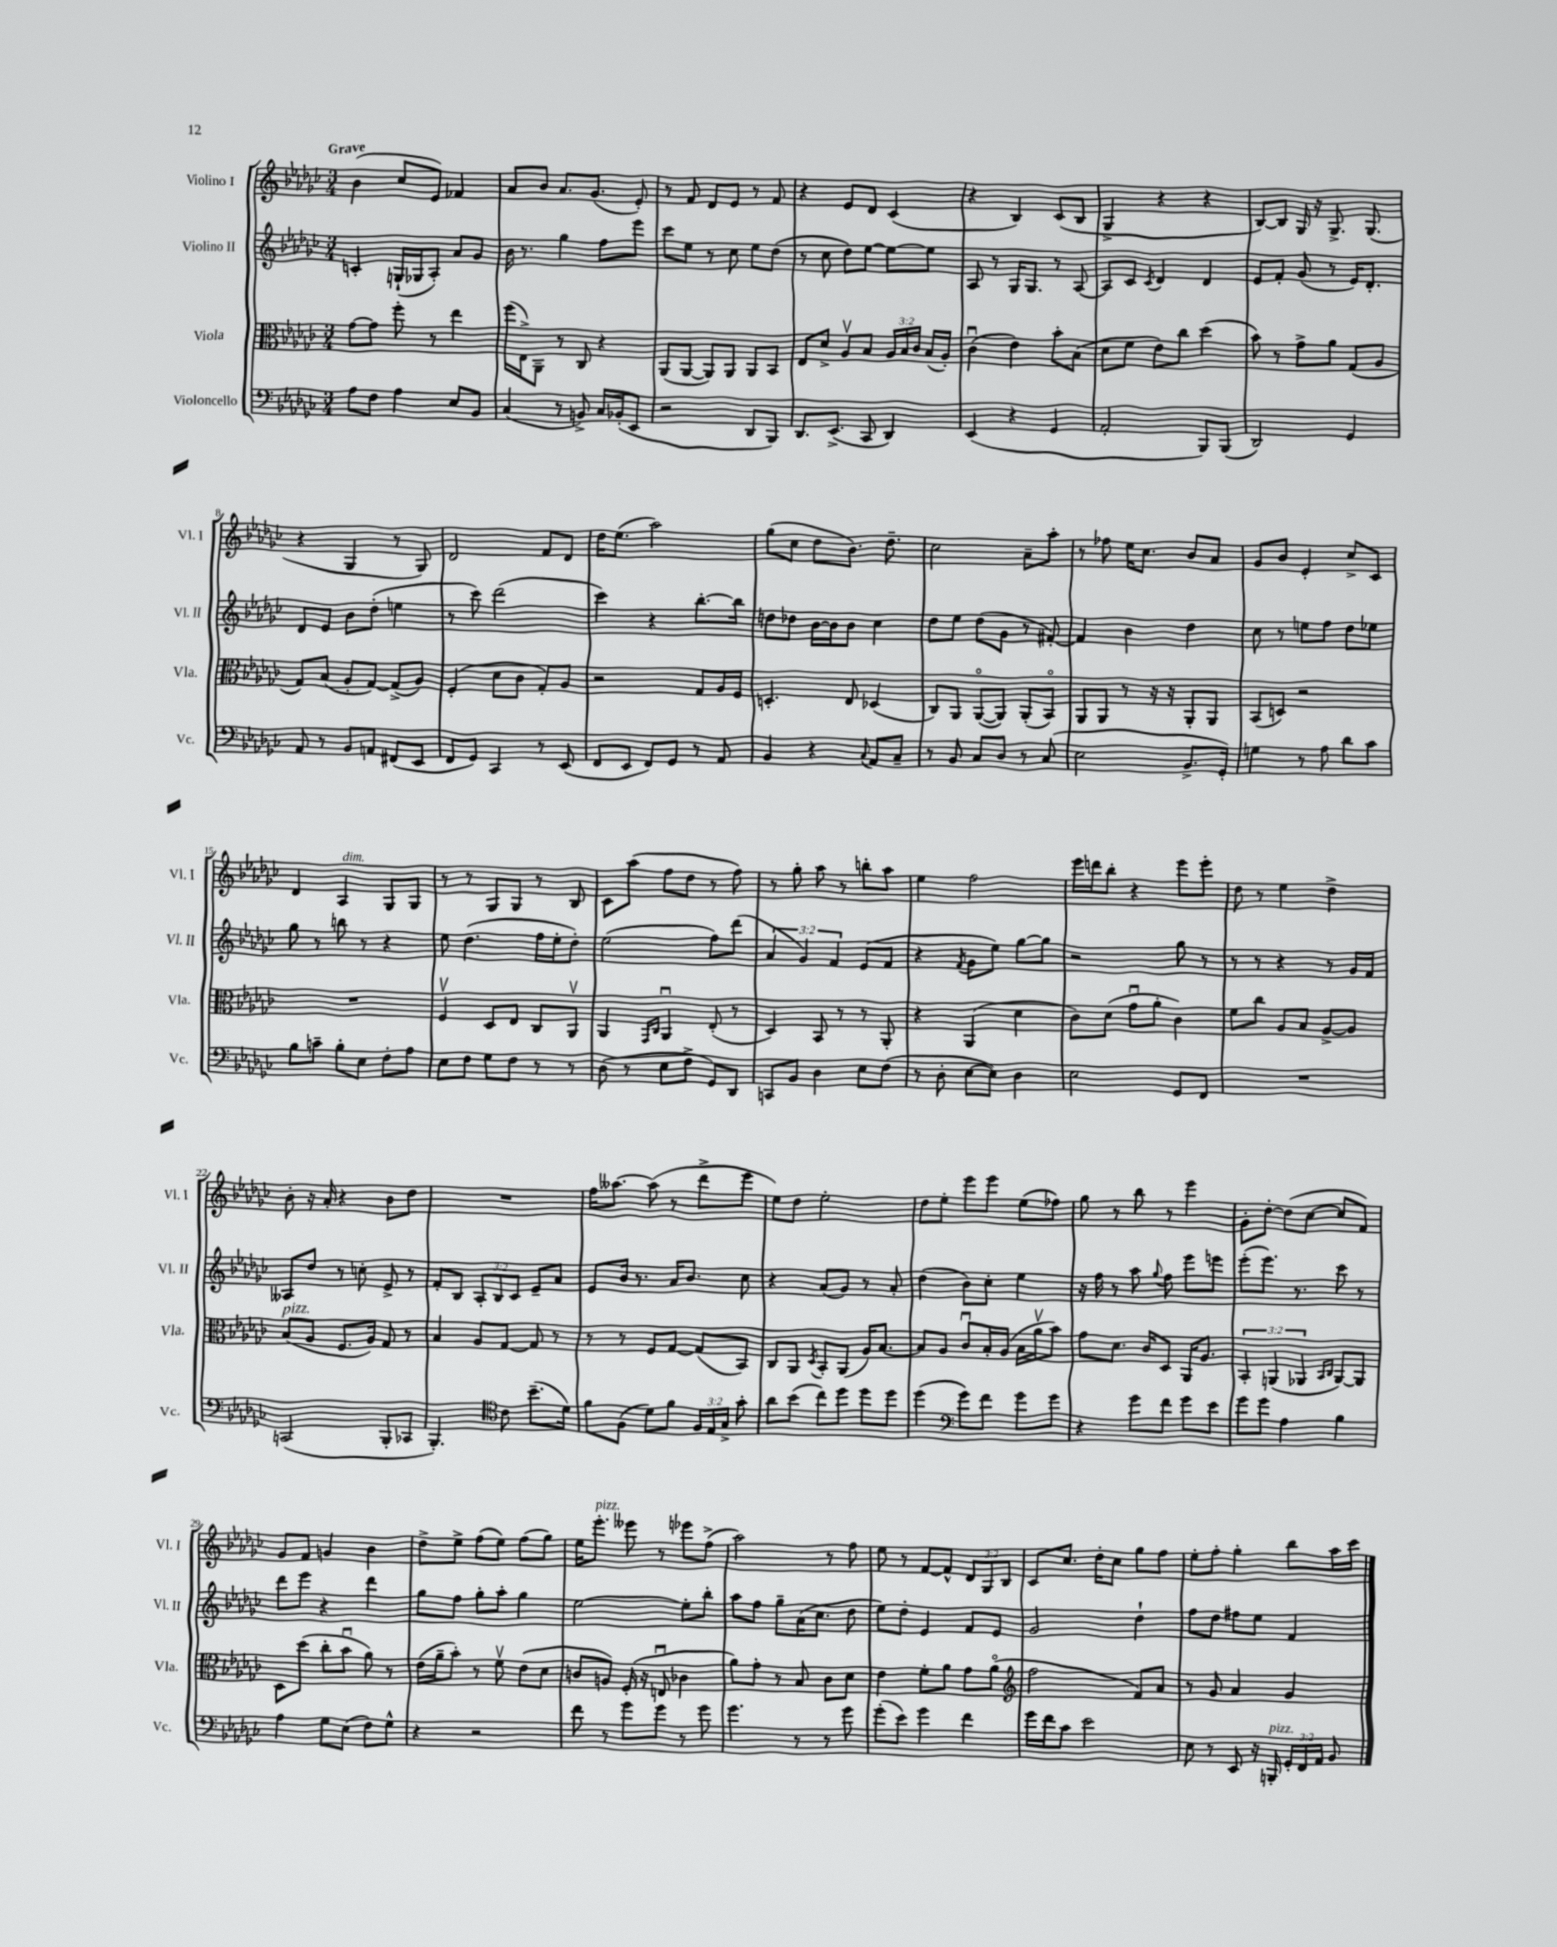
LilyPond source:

<<
\new StaffGroup <<
\new Staff = "s0" \with { instrumentName = "Violino I" shortInstrumentName = "Vl. I" } {
    \clef treble \key ges \major \numericTimeSignature \time 3/4 \override Staff.TupletNumber.text = #tuplet-number::calc-fraction-text \tempo "Grave"
    \autoBeamOff bes'4( ces''8[ ees'8]) fes'4 |
    aes'8[ bes'8] aes'8.[ ges'8.]( ees'8-.) |
    r8 f'8 des'8[ ees'8] r8 f'8 |
    r4 ees'8[ des'8] ces'4( |
    r4 bes4) ces'8[( bes8] |
    ges4-> r4 r4 |
    bes8[~) bes8] ges16 r16 ges8.-> ges8.( |
    r4 ges4 r8 ges8) |
    des'2 f'8[ des'8] |
    des''16[ ees''8.]( aes''2) |
    ges''8[( ces''8] des''8[ bes'8.]) des''8.-- |
    ces''2 aes'8[-- aes''8]-. |
    r8 fes''8 ees''16[ ces''8.] bes'8[ aes'8] |
    ges'8[ bes'8] ees'4-. ces''8[-> ces'8] |
    des'4 aes4^\markup { \italic "dim." } ges8[ ges8] |
    r8 r8 ges8[ ges8] r8 bes8 |
    ces'8[ aes''8]( f''8[ des''8] r8 f''8) |
    r8 ges''8-. aes''8 r8 b''8[-. aes''8] |
    ees''4 f''2 |
    ees'''16[ d'''16 bes''8]-. r4 ees'''8[ ees'''8]-. |
    des''8 r8 ees''4 des''4-> |
    bes'8-. r16 aes'16-. r4 bes'8[ des''8] |
    R2. |
    f''16[ aeses''8.]~ aeses''8( r8 des'''8[-> ees'''8] |
    ees''8[) des''8] ees''2-. |
    des''8[ ees''8]-. ees'''8[ ees'''8] ees''8[( fes''8]) |
    ges''8 r8 bes''8 r8 ees'''4 |
    ges'8[-. des''8]~-. des''8[( ces''8]~ ces''8[ f'8]) |
    ges'8[ f'8] g'4 bes'4 |
    des''8[-> ees''8]-> f''8[( ees''8]) f''8[( ges''8]) |
    ees''16[ ees'''8.]-.^\markup { \italic "pizz." } eeses'''8 r8 ees'''8[ f''8]->( |
    aes''2) r8 f''8 |
    ees''8 r8 f'8[~ f'8]-^ \tuplet 3/2 { des'8[ ges8 bes8] } |
    ces'8[ ces''8.] des''16[-. ces''8] ges''8[ f''8] |
    ees''8[-. f''8]-. ges''4-. bes''8[ aes''16 ces'''16] \bar "|." |
}
\new Staff = "s1" \with { instrumentName = "Violino II" shortInstrumentName = "Vl. II" } {
    \clef treble \key ges \major \numericTimeSignature \time 3/4 \override Staff.TupletNumber.text = #tuplet-number::calc-fraction-text
    \autoBeamOff c'4-. g16[-!( ges16 aes8]-.) aes'8[ ges'8] |
    bes'16 r8. ges''4 f''8[ ees'''8] |
    ces'''8[ ees''8] r8 ces''8 ees''8[ des''8]( |
    r8 ces''8 des''8[) ees''8]~ ees''8[~ ees''8] |
    aes8 r8 ges16[ ges8.] r8 aes8~ |
    aes8[ ces'8] \acciaccatura { ces'8 } des'4 des'4 |
    ees'8[ f'8]-. ges'8( r8 ees'16[) des'8.]-. |
    des'8[ ees'8] bes'8[ des''8]-.( e''4 |
    r8 ces'''8) des'''2( |
    ces'''4) r4 bes''8.[~-. bes''16] |
    d''8[ des''8] bes'16[~ bes'16 bes'8] ces''4 |
    des''8[ ees''8] des''8[( ges'8] r8 fis'8~-.) |
    fis'4 bes'4 des''4 |
    ces''8 r8 e''8[ f''8] des''8[ ees''8] |
    ges''8 r8 b''8 r8 r4 |
    ees''8 des''4.( f''16[ ees''16-. des''8]-.) |
    ees''2( f''8[) des'''8]( |
    \tuplet 3/2 { aes'4 ges'4) f'4 } ees'8[( f'8] |
    r4 \acciaccatura { f'8 } ges'8[ ees''8]) ges''8[~ ges''8] |
    r2 ges''8 r8 |
    r8 r8 r4 r8 ges'16[ f'16] |
    aeses8[ des''8] r8 c''8-. ees'8-> r8 |
    f'8[-. bes8] \tuplet 3/2 { aes8[-. bes8 ces'8] } ees'8[-- aes'8] |
    ees'8[ bes'16] r8. aes'16[ bes'8.] ces''8 |
    r4 aes'8[( ges'8]) r8 aes'8-. |
    des''4( bes'8[) ces''8]-. ees''4 |
    r16 f''16 r8 aes''8 \appoggiatura { ges''8 } f''8 ees'''8[ e'''8] |
    ees'''8[-.( ees'''8.]) r8. ces'''8 r8 |
    des'''8[ ees'''8] r4 des'''4 |
    ges''8[ f''8] ges''8[-. aes''8]-. ges''4 |
    ees''2~ ees''8[-. bes''8]-. |
    aes''8[ f''8] ges''8[-- aes'16( ces''8.] des''8 |
    ees''8[) des''8]-. ees'4 f'8[ ees'8] |
    ges'2 des''4-! |
    f''8[ des''8] fis''8[ ees''8] f'4 \bar "|." |
}
\new Staff = "s2" \with { instrumentName = "Viola" shortInstrumentName = "Vla." } {
    \clef alto \key ges \major \numericTimeSignature \time 3/4 \override Staff.TupletNumber.text = #tuplet-number::calc-fraction-text
    \autoBeamOff ges'8[~ ges'8] f''8-. r8 ees''4 |
    f''16[( ees16->) aes,8]-- r8 ces8 r4 |
    aes,8[( aes,8]~ aes,8[) aes,8] aes,8[ bes,8] |
    ees8[ des'8]-> aes8[\upbow bes8] \tuplet 3/2 { aes16[ bes16 ces'16] } bes16[( aes16]-.) |
    ces'4\downbow( ees'4) bes'8[-. bes8]( |
    des'8[ f'8] ees'8[) ces''8] des''4( |
    bes'8) r8 ges'8[-> aes'8] ges8[( aes8] |
    ges8[) bes8]( aes8[-. ges8]~) ges8[->( aes8]) |
    f4-.( des'8[ ces'8] ges8[-.) aes8] |
    r2 ges8[ aes16 f16] |
    d4.-. ees8 des4( |
    ces8[) aes,8] aes,8[~\flageolet( aes,8]) aes,8[-.( bes,8]\flageolet) |
    aes,8[ aes,8] r8 r16 r16 aes,8[-. aes,8] |
    bes,8[( d8]) r2 |
    R2. |
    f4\upbow des8[ ees8] ces8[ aes,8]\upbow |
    aes,4 \grace { ges,16[ ces16] } aes,4\downbow ees8-.( r8 |
    des4) bes,8 r8 r8 aes,8-. |
    r4 aes,4( des'4 |
    ces'8[) des'8]( ges'8[\downbow aes'8]-. ces'4) |
    f'8[ ces''8] aes8[ bes8] aes8[~-> aes8] |
    bes8[^\markup { \italic "pizz." }( aes8] f8.[ aes16]) ges8 r8 |
    bes4 aes8[ ges8]~ ges8 r8 |
    r8 r8 f8[ ges8]~ ges8[( bes,8]) |
    ces8[ aes,8] \acciaccatura { des8 } bes,8[-. aes,8]( aes16[) bes8.]~ |
    bes8[ aes8] ces'8[\downbow bes16-. aes16]( bes16[ aes'16\upbow bes'8]) |
    ges'8[ des'8.] ces'16[ des8] aes,16[ aes8.] |
    \tuplet 3/2 { bes,4-. a,4( aes,4 } \grace { bes,16[ ces16] } aes,8[~) aes,8] |
    des8[ des''8]( ces''8[-. bes'8]\downbow aes'8) r8 |
    ees'16[( aes'16-- bes'8]-.) r8 f'8\upbow ees'8[( des'8] |
    c'8[ a8]) f16-.( r16 e8\downbow ces'4 |
    aes'8[) ges'8]-. r8 bes8 ces'8[ des'8] |
    ees'4 f'8[-. aes'8] ges'8[ aes'8]\flageolet( |
    \clef treble f''2 f'8[) aes'8] |
    r8 ges'8 aes'4 ges'4 \bar "|." |
}
\new Staff = "s3" \with { instrumentName = "Violoncello" shortInstrumentName = "Vc." } {
    \clef bass \key ges \major \numericTimeSignature \time 3/4 \override Staff.TupletNumber.text = #tuplet-number::calc-fraction-text
    \autoBeamOff aes8[ f8] aes4 ees8[ bes,8] |
    ces4( r8 b,8->) ces16[ bes,16-.( ees,8] |
    r2 des,8[ bes,,8]) |
    des,8.[ ees,8.]->( ces,8 des,4) |
    ees,4( r4 ges,4 |
    aes,2-. bes,,8[) bes,,8]( |
    des,2) ges,4 |
    aes,8 r8 bes,8[ a,8] fis,8[( ees,8] |
    f,8[ ges,8]) ces,4 r8 ees,8( |
    f,8[ ees,8] f,8[) ges,8] r8 aes,8 |
    bes,4 r4 \appoggiatura { ces8 } aes,8[ ces8]-- |
    r8 bes,8 ces8[ des8] r8 ces8( |
    ees2 bes,8.[-> ges,16]-.) |
    g4 r8 aes8 des'8[ ces'8] |
    bes8[ c'8]-- bes8[-. ees8] f8[-. aes8] |
    ees8[ f8] ges8[ f8] r8 r8 |
    des8( r8 ees8[ f8]-> ges,8[) des,8] |
    c,8[ bes,8] des4 ees8[ f8]( |
    r8 des8-. ees8[~ ees8]) des4 |
    ees2 ges,8[ f,8] |
    R2. |
    c,2( bes,,8[-. ces,8] |
    bes,,4.-.) \clef tenor ces'8 bes'8.[--( des'16]) |
    f'8[ f8]( des'8[) f'8] \tuplet 3/2 { f16[ ees16 ges16]-> } ges'8-. |
    aes'8[ bes'8]( ces''8[) des''8] des''8[ des''8] |
    des''4( \clef bass ges'8[) f'8] ges'8[ ges'8] |
    r4 ges'8[ f'8] ges'8[ ees'8] |
    ges'8[ ges'8] aes4 bes4 |
    aes4 ges8[ ees8]( f8[) ges8]-^ |
    r4 r2 |
    f'8 r8 ges'8[ ges'8] r8 ges'8 |
    ges'4. r8 r8 ges'8 |
    ges'8[-.( ees'8]) ges'4 f'4 |
    ges'16[ f'16 ces'8] ees'2 |
    ees8 r8 ees,8 r16 b,,16-.^\markup { \italic "pizz." } \tuplet 3/2 { ges,16[-. f,16 aes,16] } bes,8 \bar "|." |
}
>>
>>
